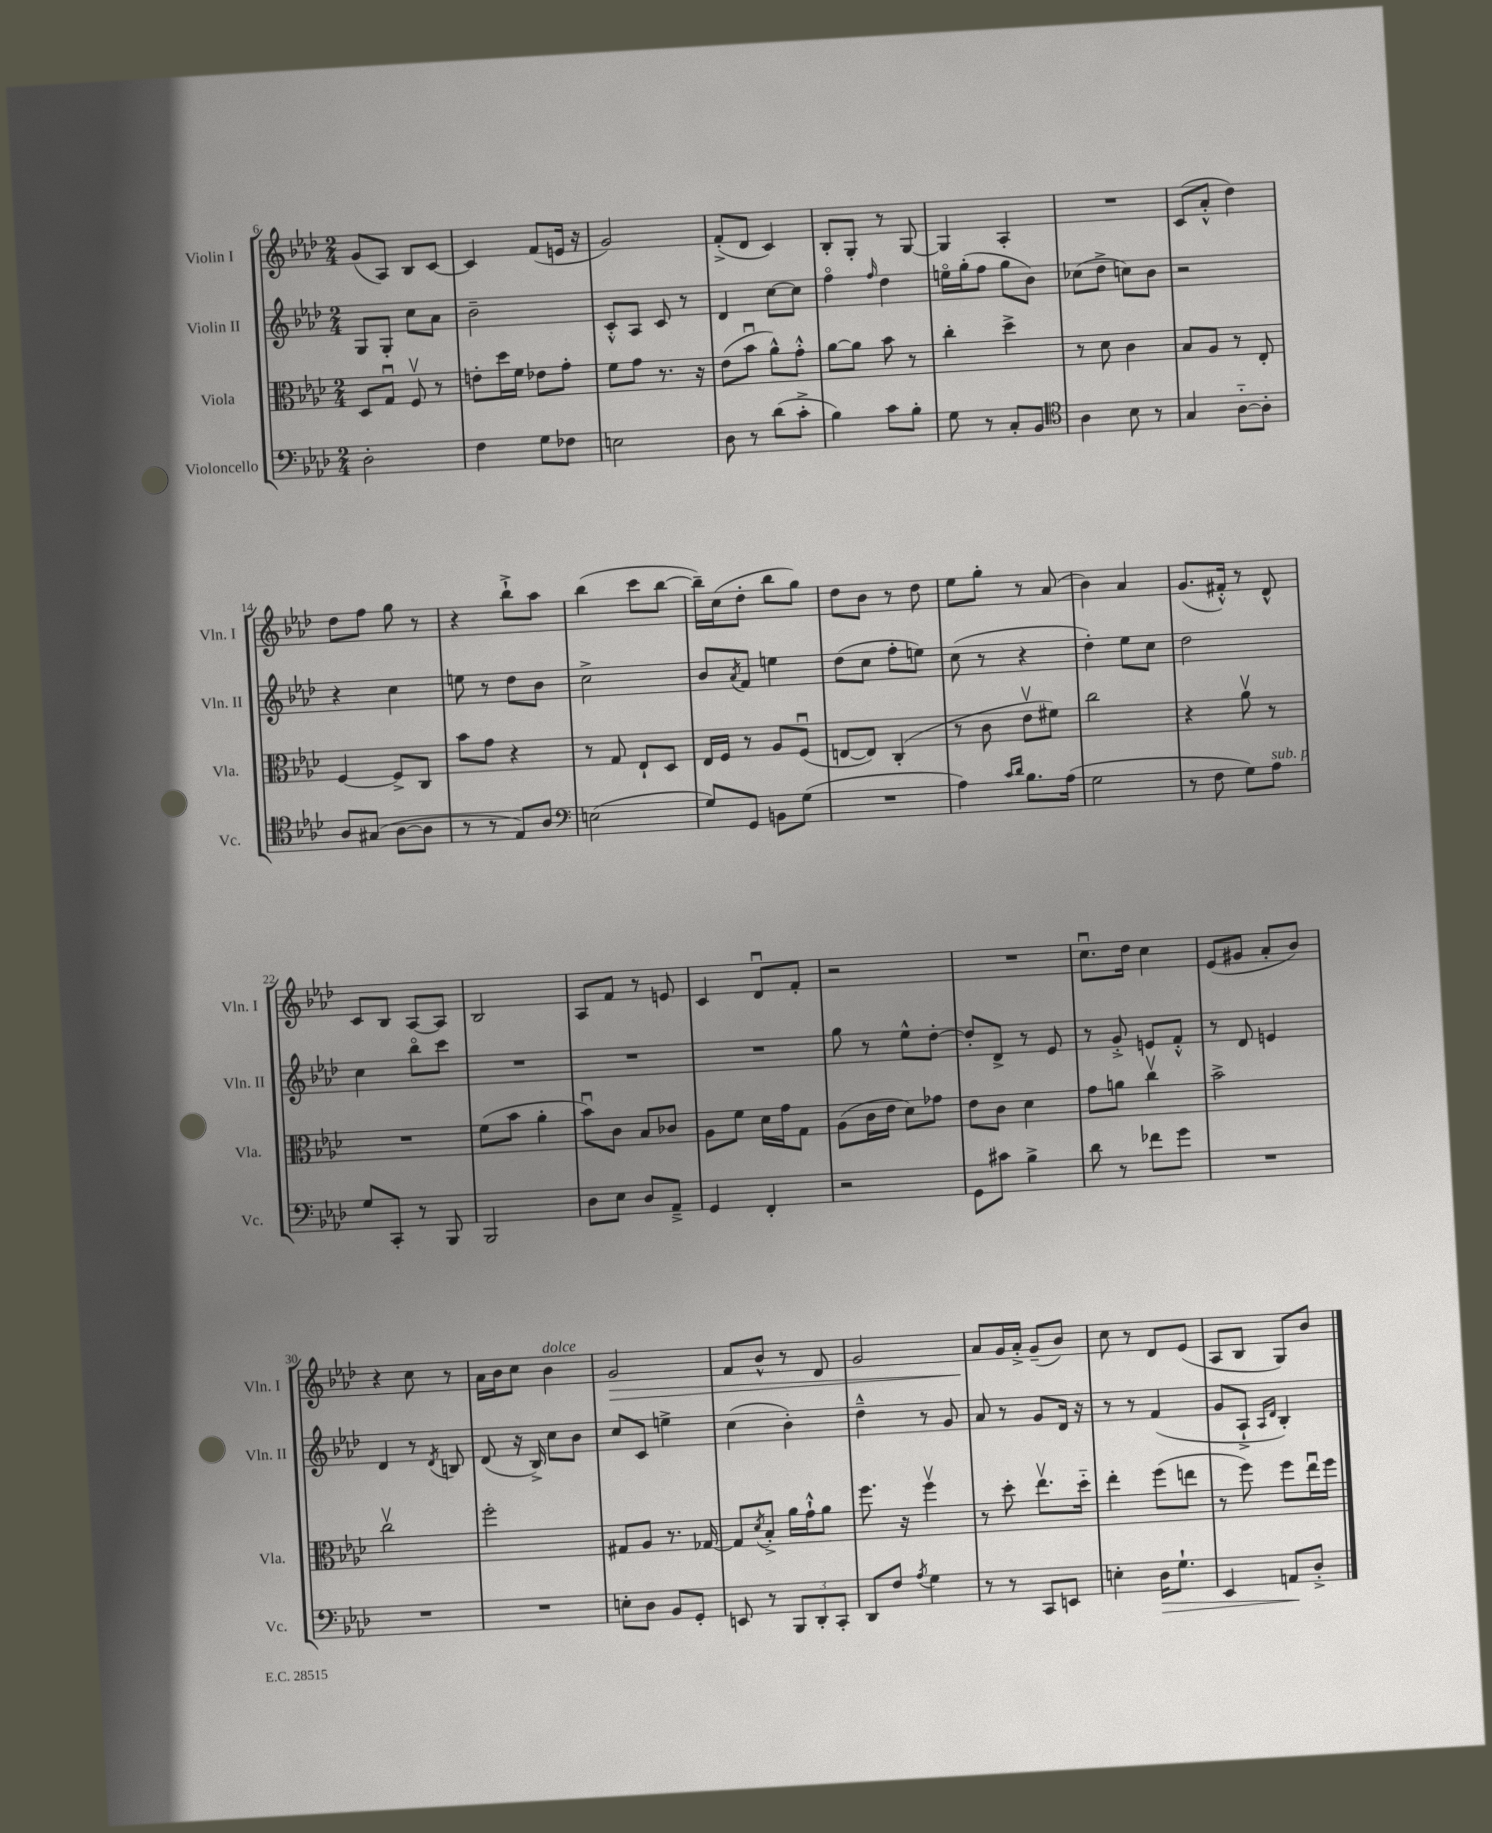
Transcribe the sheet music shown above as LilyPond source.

<<
\new StaffGroup <<
\new Staff = "s0" \with { instrumentName = "Violin I" shortInstrumentName = "Vln. I" } {
    \clef treble \key aes \major \numericTimeSignature \time 2/4
    g'8( aes8) bes8 c'8~ |
    c'4 f'8( e'16 r16 |
    g'2) |
    f'8-.->( des'8 c'4) |
    bes8-. g8-. r8 g8~ |
    g4 aes4-. |
    R2 |
    c'8( aes'8-.-^ des''4) |
    des''8 f''8 g''8 r8 |
    r4 bes''8-!-> aes''8 |
    bes''4( c'''8 bes''8~ |
    bes''16--) c''16( des''8-. bes''8 g''8) |
    des''8 bes'8 r8 des''8 |
    ees''8 g''8-. r8 aes'8( |
    bes'4) aes'4 |
    g'8.( fis'16-.-^) r8 des'8-^ |
    c'8 bes8 aes8~ aes8 |
    bes2 |
    aes8 f'8 r8 e'8 |
    c'4 des'8\downbow f'8-. |
    r2 |
    R2 |
    c''8.\downbow des''16 c''4 |
    ees'8( gis'8 aes'8-. bes'8) |
    r4 c''8 r8 |
    aes'16 bes'16 c''8 bes'4^\markup { \italic "dolce" } |
    g'2\> |
    f'8 bes'8-^ r8 des'8 |
    g'2 |
    aes'8\! g'16 aes'16-.-> g'8--( bes'8) |
    c''8 r8 des'8 ees'8( |
    aes8 bes8 g8) bes'8 \bar "|." |
}
\new Staff = "s1" \with { instrumentName = "Violin II" shortInstrumentName = "Vln. II" } {
    \clef treble \key aes \major \numericTimeSignature \time 2/4
    g8 g8-. c''8 aes'8 |
    bes'2-- |
    c'8-.-^ aes8 c'8 r8 |
    des'4 c''8~ c''8 |
    f''4\flageolet \grace { f''16 } des''4 |
    e''16\flageolet g''16-.( f''8 g''8 bes'8) |
    ces''8( des''8-> c''8) bes'8 |
    r2 |
    r4 c''4 |
    e''8 r8 des''8 bes'8 |
    c''2-> |
    bes'8 \acciaccatura { aes'8 } f'8 e''4 |
    des''8( c''8 f''8-. e''8) |
    c''8( r8 r4 |
    des''4-.) ees''8 c''8 |
    des''2 |
    c''4 bes''8\flageolet c'''8 |
    R2 |
    R2 |
    R2 |
    g''8 r8 ees''8-^ des''8~-. |
    des''8-. des'8-> r8 ees'8 |
    r8 g'8-.-> e'8 f'8-.-^ |
    r8 des'8 e'4 |
    des'4 r8 \acciaccatura { des'8 } b8 |
    des'8( r16 bes16->) c''8 bes'8 |
    c''8 c'8 e''4-> |
    c''4( bes'4-.) |
    des''4---^ r8 g'8 |
    aes'8 r8 g'8 des'16 r16 |
    r8 r8 f'4( |
    g'8 aes8-!-> \grace { aes16 des'16 } bes4-.) \bar "|." |
}
\new Staff = "s2" \with { instrumentName = "Viola" shortInstrumentName = "Vla." } {
    \clef alto \key aes \major \numericTimeSignature \time 2/4
    des8 g8\downbow f8\upbow r8 |
    e'8-. des''16 f'16 ees'8 g'8-. |
    f'8 g'8 r8. r16 |
    ees'8( bes'8\downbow aes'8-^) g'8-.-^ |
    aes'8~ aes'8 bes'8 r8 |
    c''4-. des''4-> |
    r8 des'8 c'4 |
    bes8 aes8 r8 ees8-. |
    f4~ f8-> c8 |
    bes'8 g'8 r4 |
    r8 g8 ees8-! des8 |
    ees16 f16 r8 aes8 f8\downbow( |
    e8~ e8) c4-.( |
    r8 c'8 ees'8\upbow fis'8) |
    c''2 |
    r4 aes'8\upbow r8 |
    R2 |
    f'8( bes'8 aes'4-. |
    bes'8\downbow) c'8 bes8 ces'8 |
    aes8 f'8 des'16 g'16 g8 |
    aes8( c'16 ees'16 des'8) ges'8 |
    ees'8 c'8 des'4 |
    g'8 a'8 c''4\upbow |
    bes'2-> |
    c''2\upbow |
    f''2-. |
    gis8 aes8 r8. ges16~ |
    ges8 \acciaccatura { des'8 } bes8-.-> aes'16 g'16-!-^ aes'8 |
    f''8. r16 f''4\upbow |
    r8 des''8-. ees''8.\upbow des''16-_ |
    ees''4-. f''8( e''8 |
    r8 f''8) f''8 ees''16\downbow f''16 \bar "|." |
}
\new Staff = "s3" \with { instrumentName = "Violoncello" shortInstrumentName = "Vc." } {
    \clef bass \key aes \major \numericTimeSignature \time 2/4
    des2-. |
    f4 g8 fes8 |
    e2 |
    des8 r8 des'8( c'8-.-> |
    bes4) c'8 bes8-. |
    g8 r8 c8-. bes,8 |
    \clef tenor aes4 bes8 r8 |
    g4 aes8~-_ aes8-. |
    aes8 gis8( aes8~ aes8 |
    r8 r8 ees8) aes8 |
    \clef bass e2( |
    g8) g,8 b,8 g8( |
    R2 |
    aes4) \grace { c'16 des'16 } bes8. aes16( |
    g2 |
    r8 f8 g8) aes8^\markup { \italic "sub. p" } |
    g8 c,8-. r8 bes,,8 |
    bes,,2 |
    des8 ees8 des8 aes,8---> |
    g,4 f,4-. |
    r2 |
    g,8 cis'8 bes4-> |
    des'8 r8 fes'8 g'8 |
    R2 |
    R2 |
    R2 |
    e8-. des8 bes,8 g,8-. |
    e,8 r8 \tuplet 3/2 { bes,,8 des,8-. c,8-. } |
    des,8 f8 \acciaccatura { aes8 } g4 |
    r8 r8 c,8 e,8 |
    e4-. des16\> g8.-! |
    ees,4 a,8\! des8-.-> \bar "|." |
}
>>
>>
\layout { \context { \Score currentBarNumber = #6 } }
